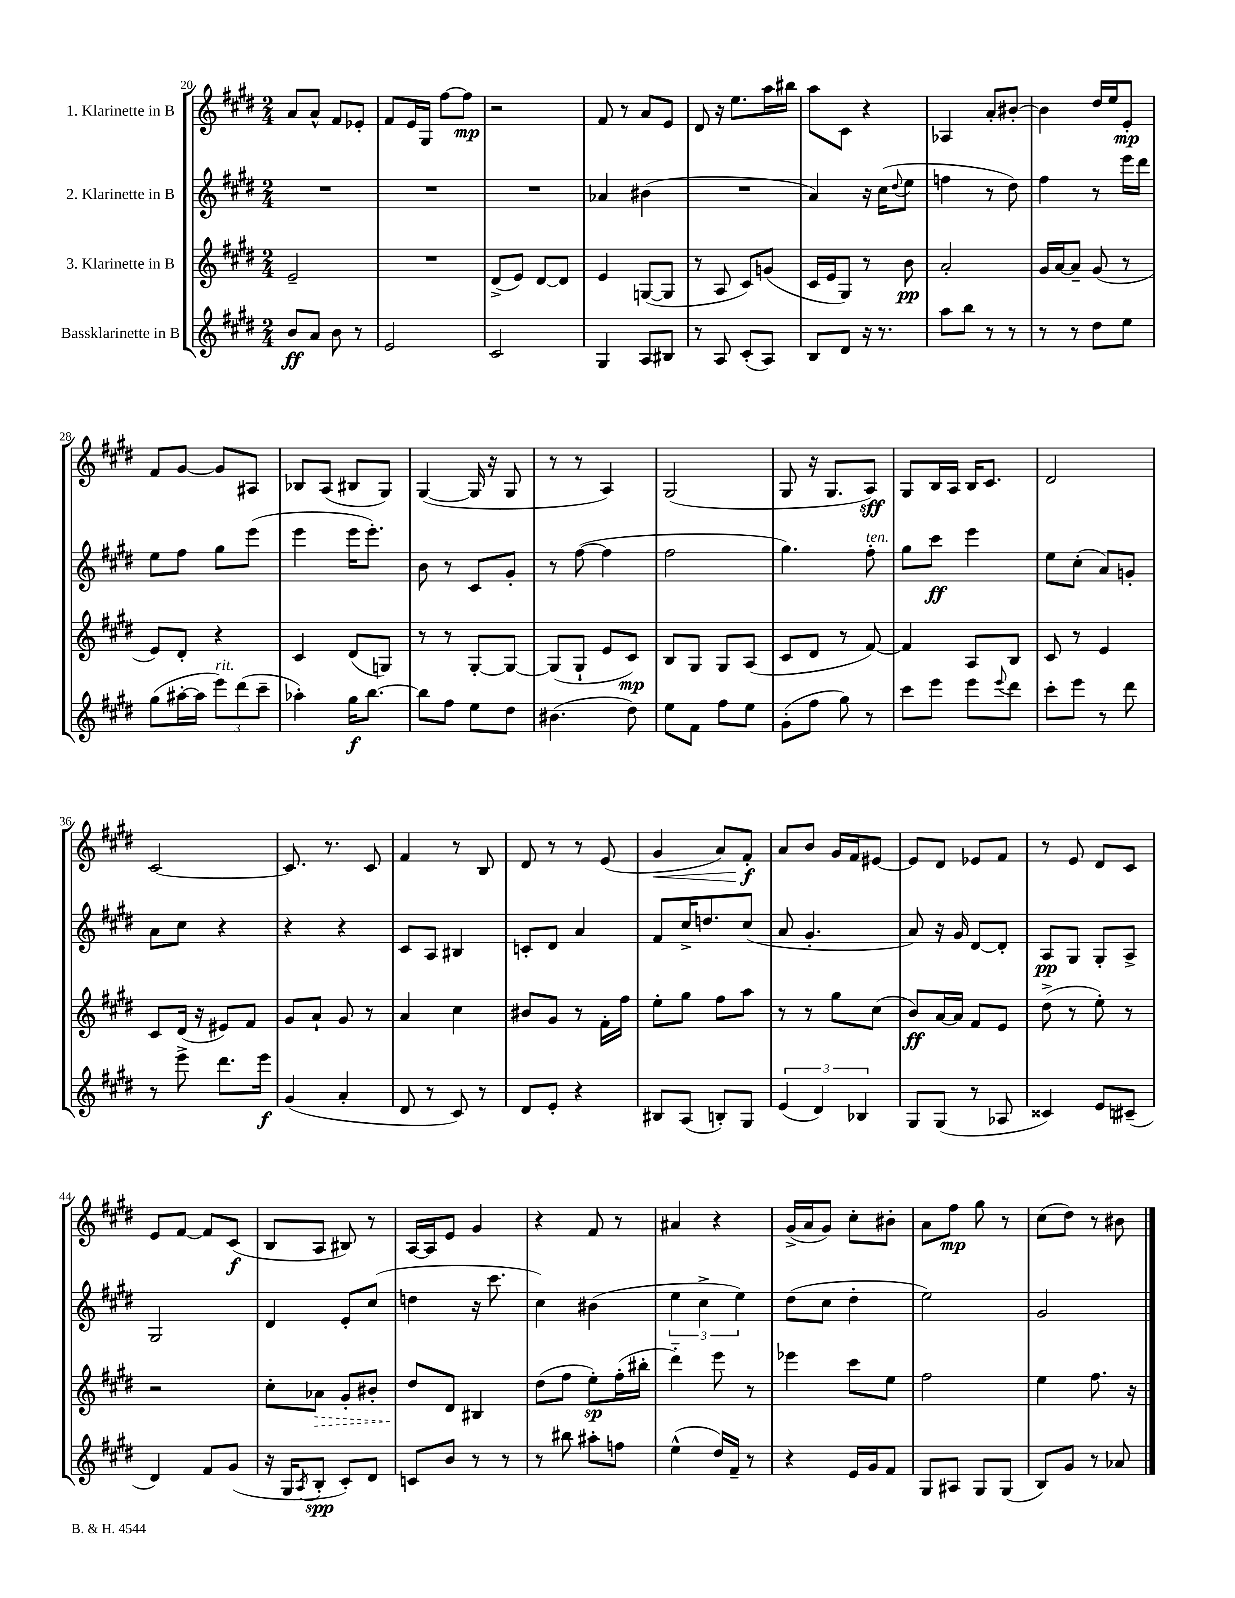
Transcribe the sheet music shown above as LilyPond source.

<<
\new StaffGroup <<
\new Staff = "s0" \with { instrumentName = "1. Klarinette in B" } {
    \clef treble \key e \major \numericTimeSignature \time 2/4
    a'8 a'8-^ fis'8 ees'8-. |
    fis'8 e'16 gis16 fis''8~ fis''8\mp |
    r2 |
    fis'8 r8 a'8 e'8 |
    dis'8 r16 e''8. a''16 bis''16 |
    a''8 cis'8 r4 |
    aes4 a'8-. bis'8~-. |
    bis'4 dis''16 e''16 e'8-.\mp |
    fis'8 gis'8~ gis'8 ais8 |
    bes8 a8( bis8 gis8) |
    gis4~( gis16 r16 gis8 |
    r8 r8 a4) |
    gis2( |
    gis8 r16 gis8. a8\sff) |
    gis8 b16 a16 b16 cis'8. |
    dis'2 |
    cis'2~ |
    cis'8. r8. cis'8 |
    fis'4 r8 b8 |
    dis'8 r8 r8 e'8( |
    gis'4\< a'8) fis'8-.\f\! |
    a'8 b'8 gis'16 fis'16 eis'8~ |
    eis'8 dis'8 ees'8 fis'8 |
    r8 e'8 dis'8 cis'8 |
    e'8 fis'8~ fis'8 cis'8\f( |
    b8 a8 bis8) r8 |
    a16~ a16 e'8 gis'4 |
    r4 fis'8 r8 |
    ais'4 r4 |
    gis'16->( a'16 gis'8) cis''8-. bis'8-. |
    a'8 fis''8\mp gis''8 r8 |
    cis''8( dis''8) r8 bis'8 \bar "|." |
}
\new Staff = "s1" \with { instrumentName = "2. Klarinette in B" } {
    \clef treble \key e \major \numericTimeSignature \time 2/4
    R2 |
    R2 |
    R2 |
    aes'4 bis'4( |
    R2 |
    a'4) r16 cis''16( \appoggiatura { dis''8 } e''8 |
    f''4 r8 dis''8) |
    fis''4 r8 e'''16 dis'''16 |
    e''8 fis''8 gis''8 e'''8( |
    e'''4 e'''16 e'''8.-.) |
    b'8 r8 cis'8 gis'8-. |
    r8 fis''8~( fis''4 |
    fis''2 |
    gis''4.) fis''8-.^\markup { \italic "ten." } |
    gis''8 cis'''8\ff e'''4 |
    e''8 cis''8-.( a'8) g'8-. |
    a'8 cis''8 r4 |
    r4 r4 |
    cis'8 a8 bis4 |
    c'8-. dis'8 a'4 |
    fis'8 cis''16-> d''8. cis''8( |
    a'8 gis'4.-. |
    a'8) r16 gis'16 dis'8~ dis'8-. |
    a8\pp gis8 gis8-. a8-> |
    gis2 |
    dis'4 e'8-. cis''8( |
    d''4 r16 cis'''8. |
    cis''4) bis'4( |
    \tuplet 3/2 { e''4 cis''4-> e''4) } |
    dis''8( cis''8 dis''4-. |
    e''2) |
    gis'2 \bar "|." |
}
\new Staff = "s2" \with { instrumentName = "3. Klarinette in B" } {
    \clef treble \key e \major \numericTimeSignature \time 2/4
    e'2-- |
    R2 |
    dis'8->( e'8) dis'8~ dis'8 |
    e'4 g8~( g8 |
    r8 a8 cis'8) g'8( |
    cis'16 e'16 gis8) r8 b'8\pp |
    a'2-. |
    gis'16 a'16~ a'8-- gis'8( r8 |
    e'8) dis'8-. r4 |
    cis'4 dis'8( g8) |
    r8 r8 gis8~-. gis8~ |
    gis8( gis8-! e'8 cis'8\mp) |
    b8 gis8 gis8 a8( |
    cis'8 dis'8 r8 fis'8~) |
    fis'4 a8 b8 |
    cis'8 r8 e'4 |
    cis'8 dis'16( r16 eis'8) fis'8 |
    gis'8 a'8-! gis'8 r8 |
    a'4 cis''4 |
    bis'8 gis'8 r8 fis'16-. fis''16 |
    e''8-. gis''8 fis''8 a''8 |
    r8 r8 gis''8 cis''8( |
    b'8\ff) a'16~ a'16 fis'8 e'8 |
    dis''8->( r8 e''8-.) r8 |
    r2 |
    cis''8-. \once \override Hairpin.style = #'dashed-line aes'8\> gis'8-. bis'8-. |
    dis''8\! dis'8 bis4 |
    dis''8( fis''8 e''8-.\sp) fis''16-.( bis''16-. |
    dis'''4-_) e'''8 r8 |
    ees'''4 cis'''8 e''8 |
    fis''2 |
    e''4 fis''8. r16 \bar "|." |
}
\new Staff = "s3" \with { instrumentName = "Bassklarinette in B" } {
    \clef treble \key e \major \numericTimeSignature \time 2/4
    b'8\ff a'8 b'8 r8 |
    e'2 |
    cis'2 |
    gis4 a8 bis8 |
    r8 a8 cis'8-.( a8) |
    b8 dis'8 r16 r8. |
    a''8 b''8 r8 r8 |
    r8 r8 dis''8 e''8 |
    gis''8( ais''16~-. ais''16 \tuplet 3/2 { e'''8^\markup { \italic "rit." }) dis'''8( cis'''8-- } |
    aes''4-.) gis''16\f b''8.~ |
    b''8 fis''8 e''8 dis''8 |
    bis'4.( dis''8) |
    e''8 fis'8 fis''8 e''8 |
    gis'8-.( fis''8 gis''8) r8 |
    cis'''8 e'''8 e'''8 \appoggiatura { e'''8 } dis'''8 |
    cis'''8-. e'''8 r8 dis'''8 |
    r8 e'''8-> dis'''8. e'''16\f |
    gis'4( a'4-. |
    dis'8 r8 cis'8) r8 |
    dis'8 e'8-. r4 |
    bis8 a8( b8-.) gis8 |
    \tuplet 3/2 { e'4( dis'4) bes4 } |
    gis8 gis8( r8 aes8 |
    cisis'4) e'8 cis'8--( |
    dis'4) fis'8 gis'8( |
    r16 gis16 \acciaccatura { a8 } b8-.\spp cis'8-.) dis'8 |
    c'8 b'8 r8 r8 |
    r8 bis''8 ais''8-. f''8 |
    e''4-^( dis''16) fis'16-- r8 |
    r4 e'16 gis'16 fis'8 |
    gis8 ais8 gis8 gis8( |
    b8) gis'8 r8 aes'8 \bar "|." |
}
>>
>>
\layout { \context { \Score currentBarNumber = #20 } }
